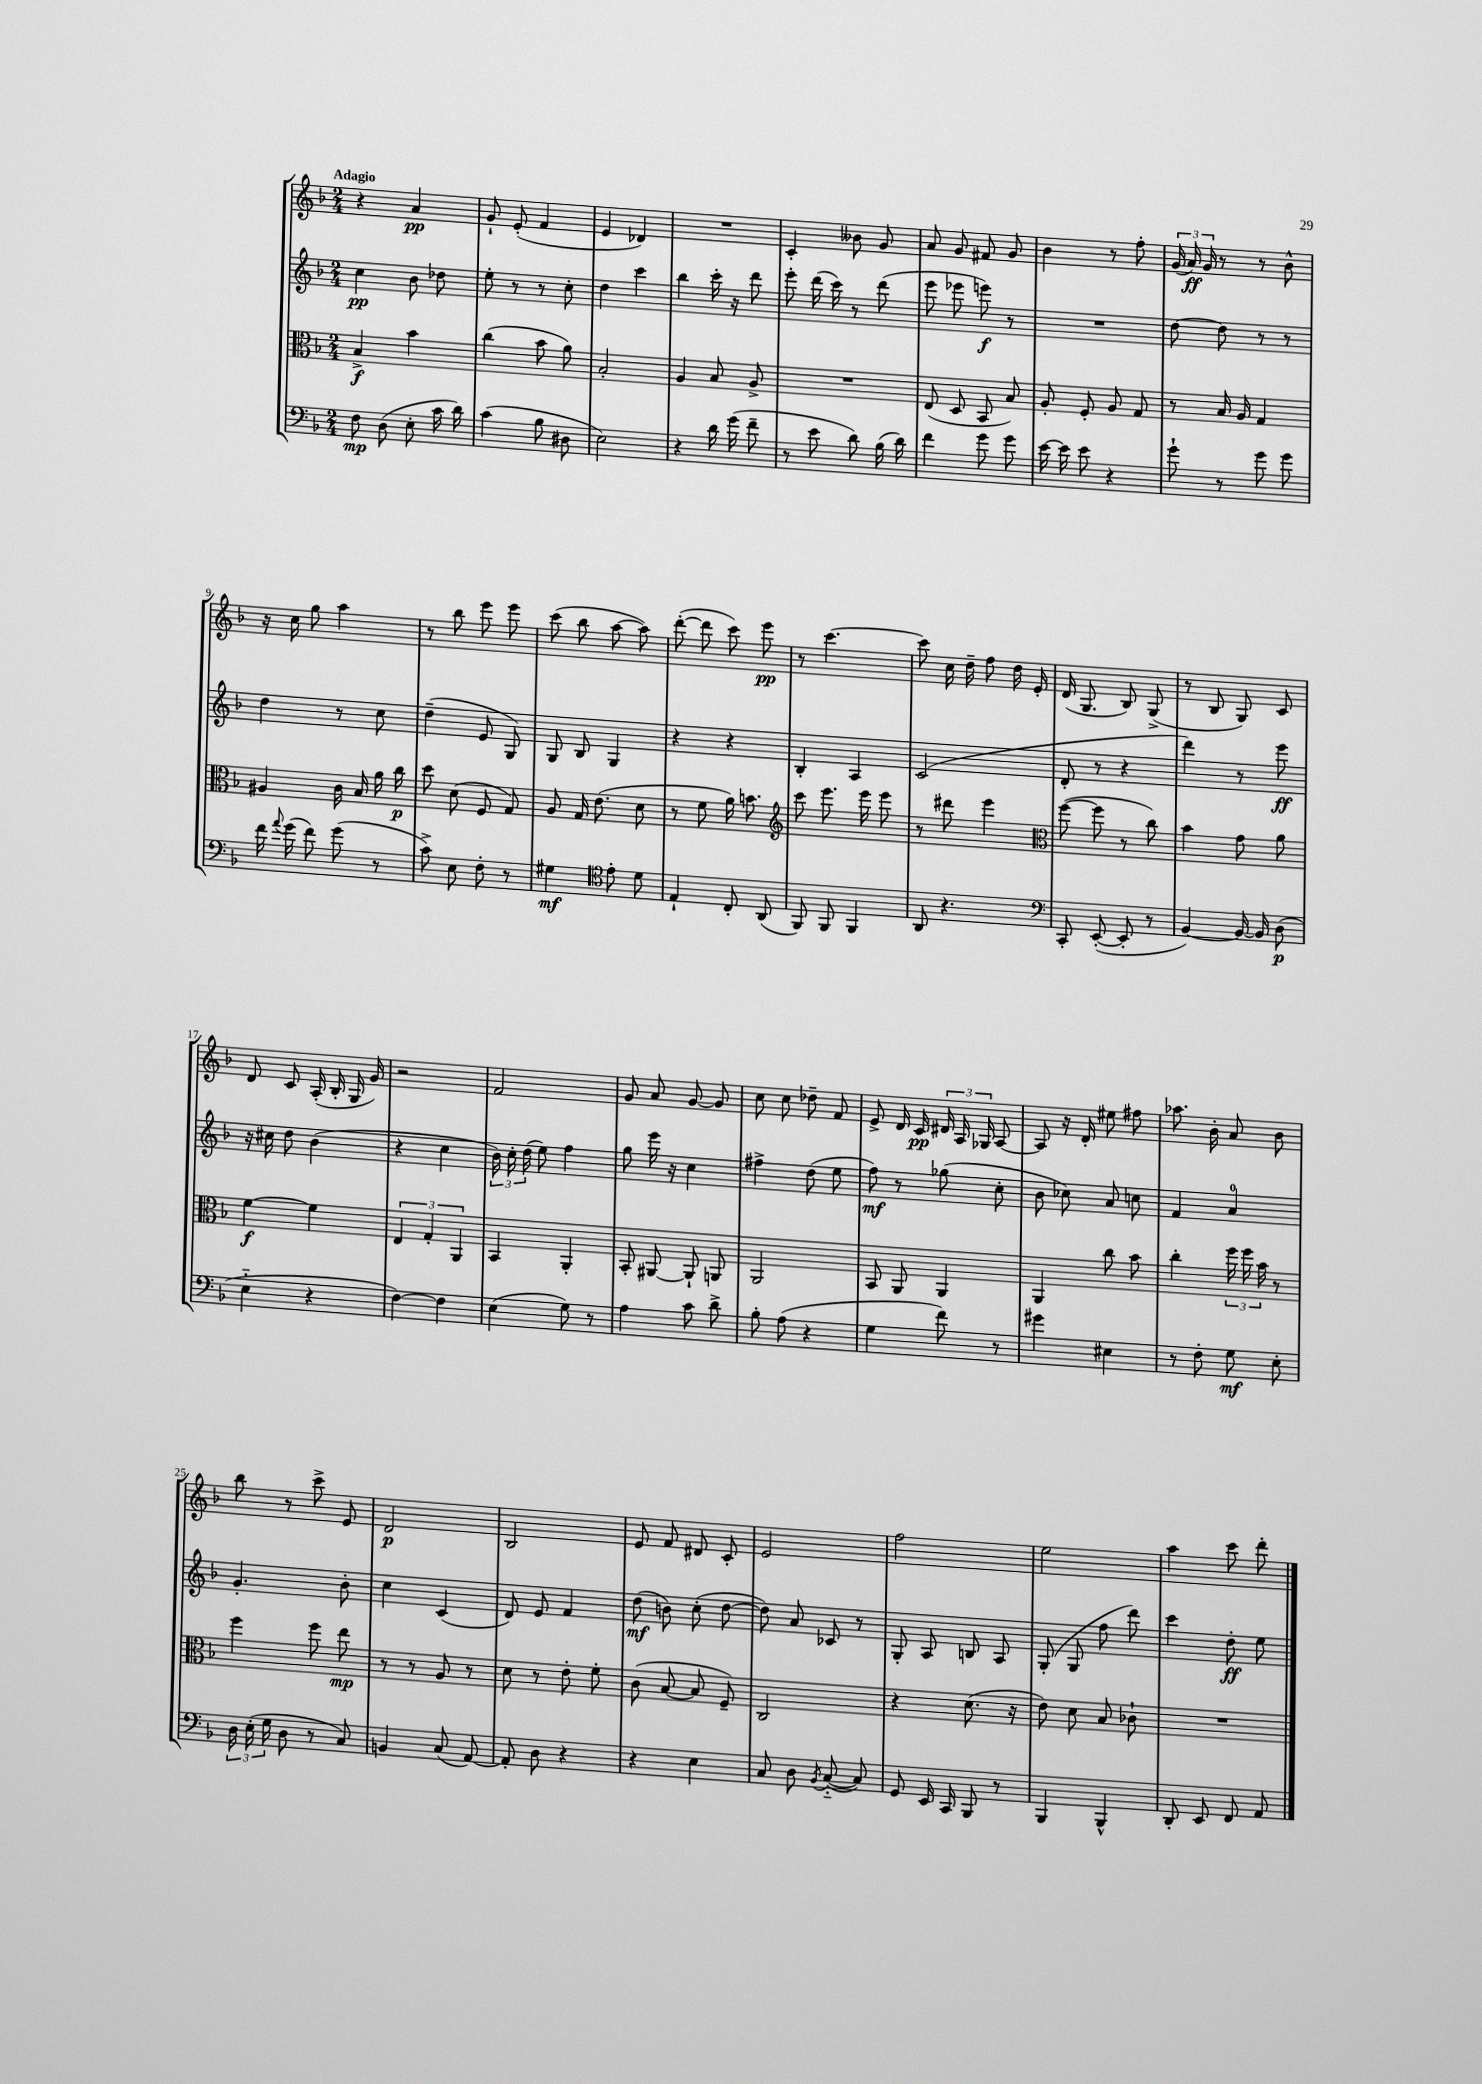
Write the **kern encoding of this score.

**kern	**kern	**kern	**kern
*staff4	*staff3	*staff2	*staff1
*clefF4	*clefC3	*clefG2	*clefG2
*k[b-]	*k[b-]	*k[b-]	*k[b-]
*M2/4	*M2/4	*M2/4	*M2/4
8F	4B-^	4cc	4r
(8D	.	.	.
8E'	4b-	8b-	4a
16c	.	8dd-	.
16d)	.	.	.
=	=	=	=
(4c	(4cc	8ee'	8g`
.	.	8r	(8e'
8B-	8b-	8r	4f
8D#	8a)	8cc'	.
=	=	=	=
2E)	2B-'	4dd	4e
.	.	4ccc	4d-)
=	=	=	=
4r	4A	4bb-	2r
16d	8B-	16ccc'	.
(16g	.	16r	.
8f~	8A^	8ddd	.
=	=	=	=
8r	2r	8eee'	4c'
8e	.	(16ddd	.
.	.	16ccc)	.
8d)	.	8r	8b--
(16B-	.	(8ddd	8g
16d)	.	.	.
=	=	=	=
4f	(8E	8eee	8a
.	8D	8eee-	8g
8g	8BB-	8eee)	8f#
8g	8B-)	8r	8g
=	=	=	=
[16e	8A'	2r	4b-
16e]	.	.	.
8e	8F'	.	.
4r	8A	.	8r
.	8G	.	8ff'
=	=	=	=
8g`	8r	[8dd	(24g
.	.	.	24a)
.	.	.	24g
8r	16B-	8dd]	8r
.	16A	.	.
8g	4G	8r	8r
8g	.	8r	8b-^^
=	=	=	=
16f	4A#	4dd	16r
8qqa	.	.	.
(16g	.	.	16cc
8f)	.	.	8gg
(8g	16c	8r	4aa
.	16B-	.	.
8r	16a	8cc	.
.	16cc	.	.
=	=	=	=
8c^)	8dd	(4dd~	8r
8E	(8d	.	8bb-
8F'	8F	8e	8eee
8r	8G)	8G)	8eee
=	=	=	=
4G#	8A	8G	(8ccc
.	16G	8B-	8bb-
.	(8.e	.	.
*clefC4	*	*	*
8e'	.	4G	[8aa
8d	8d	.	8aa])
=	=	=	=
4E`	8r	4r	([8ddd'
.	8f	.	8ddd]
8C'	16a)	4r	8ccc)
.	8.b	.	.
(8AA	.	.	8eee
=	=	=	=
*	*clefG2	*	*
8FF)	8ccc	4B-'	8r
8FF	8.eee	.	[4.ccc
4FF	.	4A	.
.	16eee	.	.
.	8eee	.	.
=	=	=	=
8AA	8r	(2c	8ccc]
4.r	8ddd#	.	16cc
.	.	.	16dd~
.	4eee	.	8ff
.	.	.	16dd
.	.	.	16e'
=	=	=	=
*clefF4	*clefC3	*	*
8CC'	([8ff	8d'	(16d
.	.	.	8.G
([8EE'	8ff]	8r	.
8EE']	8r	4r	8B-)
8r	8cc)	.	(8G^
=	=	=	=
[4BB-)	4b-	4ddd)	8r
.	.	.	8B-
16BB-_	8g	8r	8G)
16BB-]	.	.	.
(8D	8a	8eee	8c
=	=	=	=
4E'~	[4f	16r	8d
.	.	16cc#	.
.	.	8dd	8c
4r	4f]	(4b-	(16A'
.	.	.	16B-'
.	.	.	16G
.	.	.	16g)
=	=	=	=
[4F)	6E	4r	2r
.	6G'	.	.
4F]	.	4cc	.
.	6AA	.	.
=	=	=	=
(4E	4BB-	24b-)	2f
.	.	24cc'	.
.	.	(24dd	.
.	.	8ee)	.
8G)	4AA'	4ff	.
8r	.	.	.
=	=	=	=
4A	8BB-'	8gg	8g
.	[8AA#	16eee	8a
.	.	16r	.
8c	8AA#`]	4cc	[8g
8d^	8AA	.	8g]
=	=	=	=
8B-'	2AA	4ff#^	8cc
(8A	.	.	8cc
4r	.	(8dd	8dd-~
.	.	8ee	8f
=	=	=	=
4G	8BB-	8ff)	8e^
.	8AA	8r	16d
.	.	.	16c
8f)	4AA	(8gg-	24d#
.	.	.	24A
.	.	.	24G-
8r	.	8cc'	[8A
=	=	=	=
4g#	4AA	8b-	8A]
.	.	8cc-)	16r
.	.	.	16d'
4E#	8cc	8a	8ee#
.	8b-	8cc	8ff#
=	=	=	=
8r	4cc'	4f	8.aa-
8F'	.	.	.
.	.	.	16b-'
8G	24ff	4a	8a
.	24ff	.	.
.	24b-	.	.
8E'	8r	.	8b-
=	=	=	=
24D	4ff	4.g'	8bb-
(24E'	.	.	.
24G	.	.	.
8D	.	.	8r
8r	8ff	.	8ccc^
8C)	8ee	8b-'	8e
=	=	=	=
4BB	8r	4cc	2d
.	8r	.	.
(8C	8A	(4c	.
[8AA)	8r	.	.
=	=	=	=
8AA']	8d	8d)	2B-
8D	8r	8e	.
4r	8e'	4f	.
.	8f'	.	.
=	=	=	=
4r	(8c	(8dd	8e
.	[8B-	8b)	8f
4E	8B-]	(8cc'	8d#
.	8F~)	[8dd	8c'
=	=	=	=
8C	2C	8dd])	2e
8D	.	8a	.
8qBB-	.	.	.
([8C'~	.	8c-	.
8C])	.	8r	.
=	=	=	=
8GG	4r	8G'	2ff
16EE	.	8A	.
16CC	.	.	.
8BBB-	(8.d	8B	.
8r	.	8A	.
.	16r	.	.
=	=	=	=
4BBB-	8e)	(8G'	2ee
.	8d	8G	.
4BBB-^^	8B-	8ff	.
.	8c-`	8ddd)	.
=	=	=	=
8DD'	2r	4ccc	4aa
8EE	.	.	.
8FF	.	8dd'	8ccc
8AA	.	8ee	8ddd'
==	==	==	==
*-	*-	*-	*-
